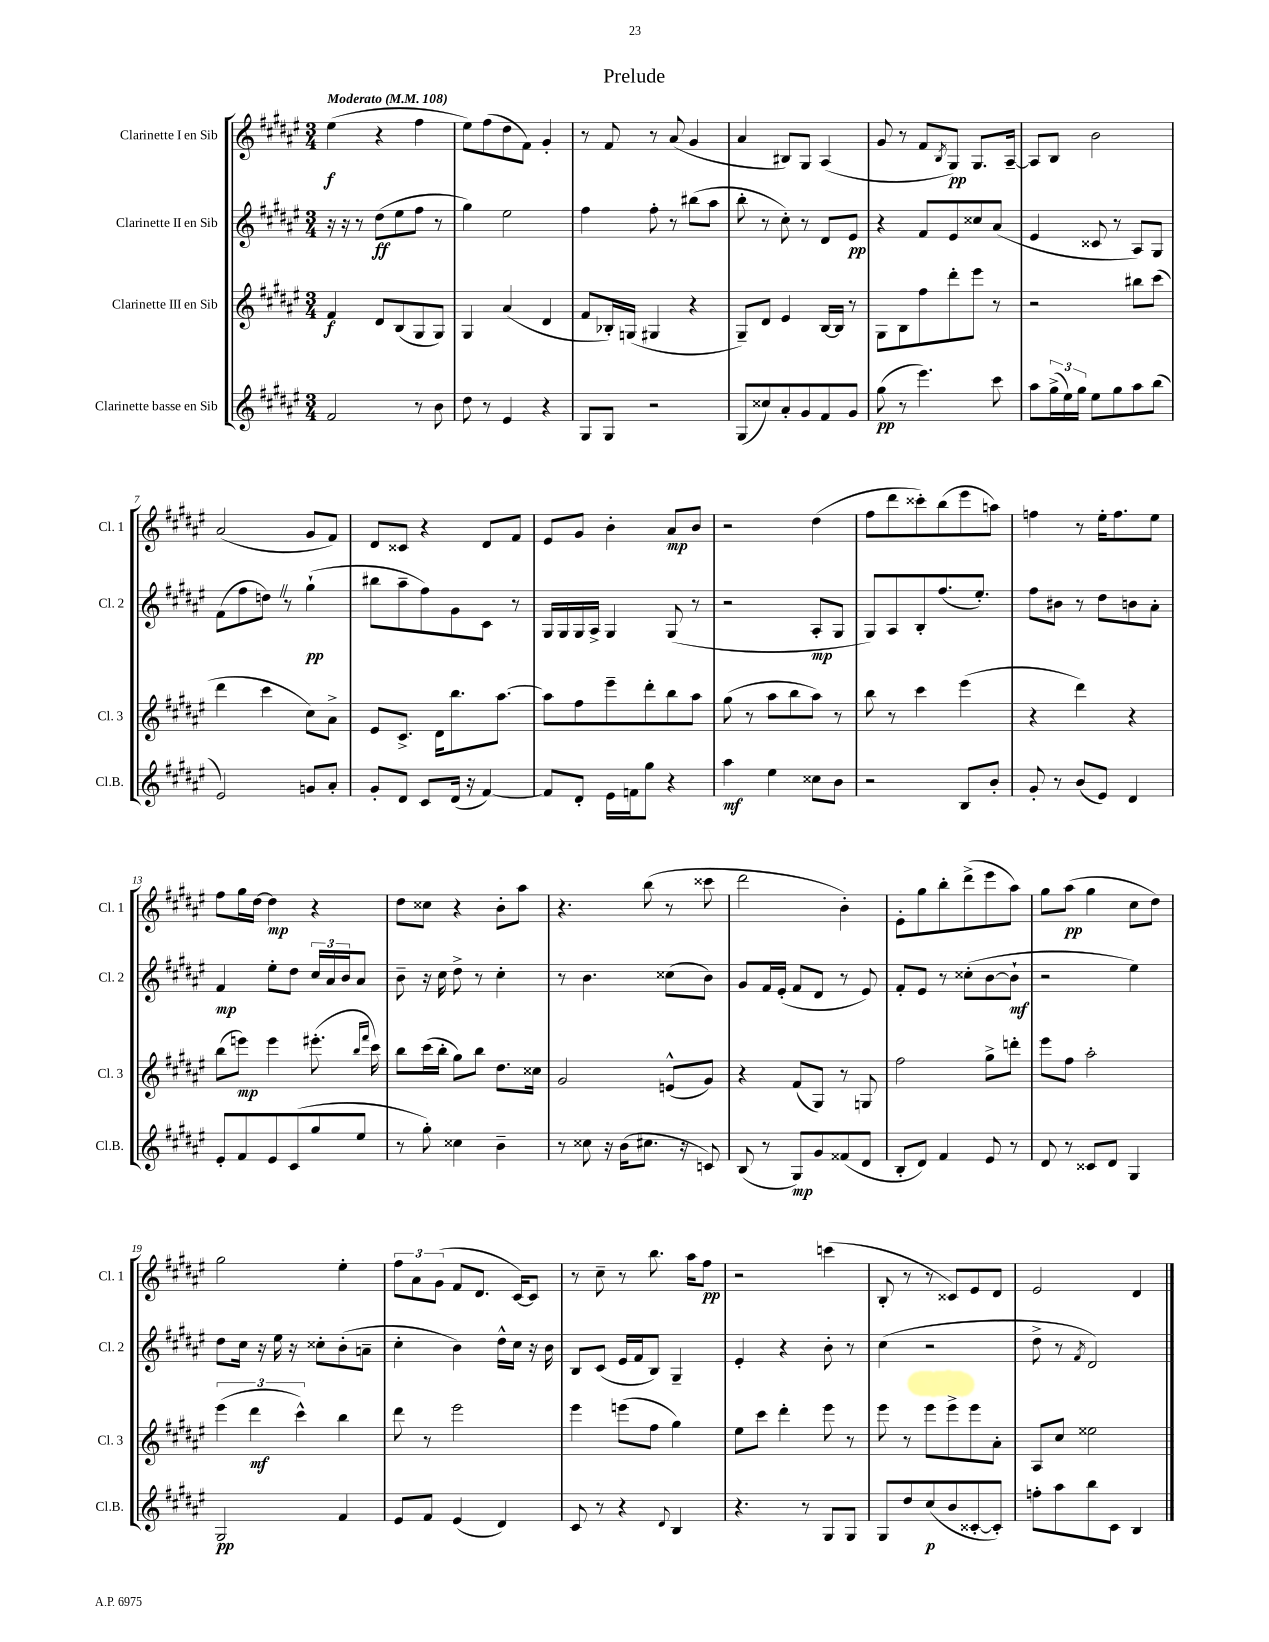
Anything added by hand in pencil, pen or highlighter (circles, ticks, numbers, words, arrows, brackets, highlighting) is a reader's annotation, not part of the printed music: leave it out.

**kern	**dynam	**kern	**dynam	**kern	**dynam	**kern	**dynam
*part4	*part4	*part3	*part3	*part2	*part2	*part1	*part1
*staff4	*staff4	*staff3	*staff3	*staff2	*staff2	*staff1	*staff1
*I"Clarinette basse en Sib	*	*I"Clarinette III en Sib	*	*I"Clarinette II en Sib	*	*I"Clarinette I en Sib	*
*I'Cl.B.	*	*I'Cl. 3	*	*I'Cl. 2	*	*I'Cl. 1	*
*clefG2	*	*clefG2	*	*clefG2	*	*clefG2	*
*k[f#c#g#d#a#e#]	*	*k[f#c#g#d#a#e#]	*	*k[f#c#g#d#a#e#]	*	*k[f#c#g#d#a#e#]	*
*M3/4	*	*M3/4	*	*M3/4	*	*M3/4	*
*MM108	*	*MM108	*	*MM108	*	*MM108	*
=1	=1	=1	=1	=1	=1	=1	=1
!	!	!	!	!	!	!LO:TX:a:B:t=Moderato	!
2f#/	.	4f#/	f	16r	.	(4ee#\	f
.	.	.	.	16r	.	.	.
.	.	.	.	8r	.	.	.
.	.	8d#/L	.	(8dd#\L	ff	4r	.
.	.	(8B/	.	8ee#\	.	.	.
8r	.	8G#/	.	8ff#\J	.	4ff#\	.
8b\	.	8G#/J)	.	8r	.	.	.
=2	=2	=2	=2	=2	=2	=2	=2
8dd#\	.	4G#/	.	4gg#\)	.	8ee#\L)	.
8r	.	.	.	.	.	(8ff#\	.
4e#/	.	(4a#/	.	2ee#\	.	8dd#\	.
.	.	.	.	.	.	8f#\J)	.
4r	.	4d#/	.	.	.	4g#'/	.
=3	=3	=3	=3	=3	=3	=3	=3
8G#/L	.	8f#/L	.	4ff#\	.	8r	.
8G#/J	.	16B-X'/L)	.	.	.	8f#/	.
.	.	(16Gn/JJ	.	.	.	.	.
2r	.	4G#X/	.	8ff#'\	.	8r	.
.	.	.	.	8r	.	(8a#/	.
.	.	4r	.	(8bb#X\L	.	4g#/	.
.	.	.	.	8aa#\J	.	.	.
=4	=4	=4	=4	=4	=4	=4	=4
(8G#/L	.	8G#~/L)	.	8bb'\	.	4a#/	.
8cc##X/)	.	8d#/J	.	8r	.	.	.
8a#'/	.	4e#/	.	8cc#'\)	.	8B#X/L)	.
8g#/	.	.	.	8r	.	8G#/J	.
8f#/	.	[16B/LL	.	8d#/L	.	(4A#/	.
.	.	16B/JJ]	.	.	.	.	.
8g#/J	.	8r	.	8e#/J	pp	.	.
=5	=5	=5	=5	=5	=5	=5	=5
(8gg#\	pp	8G#\L	.	4r	.	8g#/	.
8r	.	8B\	.	.	.	8r	.
4.eee#\)	.	8ff#\	.	8f#/L	.	8f#/L	.
.	.	.	.	.	.	8qB/	.
.	.	8ddd#'\	.	8e#/	.	8G#/J)	pp
.	.	8eee#\J	.	8cc##X/	.	8.G#/L	.
8ccc#\	.	8r	.	(8a#/J	.	.	.
.	.	.	.	.	.	[16A#~/Jk	.
=6	=6	=6	=6	=6	=6	=6	=6
8aa#\L	.	2r	.	4e#/	.	8A#/L]	.
(24gg#^\L	.	.	.	.	.	8B/J	.
24ee#\)	.	.	.	.	.	.	.
24gg#\JJ	.	.	.	.	.	.	.
8ee#\L	.	.	.	8c##X/	.	2b\	.
8gg#\	.	.	.	8r	.	.	.
8aa#\	.	8bb#X\L	.	8A#/L)	.	.	.
(8bb\J	.	(8ccc#\J	.	8G#/J	.	.	.
!!LO:LB:g=z
=7	=7	=7	=7	=7	=7	=7	=7
2e#/)	.	4ddd#\	.	(8f#\L	.	(2a#/	.
.	.	.	.	8ff#\	.	.	.
.	.	4ccc#\	.	8ddnZ\J)	.	.	.
.	.	.	.	8r	.	.	.
8gn/L	.	8cc#\L)	.	(4gg#`\	pp	8g#/L	.
8a#'/J	.	8a#^\J	.	.	.	8f#/J)	.
=8	=8	=8	=8	=8	=8	=8	=8
8g#'/L	.	8e#/L	.	8bb#X\L	.	8d#/L	.
8d#/J	.	8.c#^/J	.	8aa#~\	.	8c##X/J	.
8c#/L	.	.	.	8ff#\)	.	4r	.
.	.	16d#\KL	.	.	.	.	.
(16d#/Jk	.	8.bb\	.	8g#\	.	.	.
16r	.	.	.	.	.	.	.
[4f#/)	.	.	.	8c#\J	.	8d#/L	.
.	.	[8.aa#\J	.	.	.	.	.
.	.	.	.	8r	.	8f#/J	.
=9	=9	=9	=9	=9	=9	=9	=9
8f#/L]	.	8aa#\L]	.	16G#/LL	.	8e#/L	.
.	.	.	.	16G#/	.	.	.
8d#'/J	.	8ff#\	.	16G#/	.	8g#/J	.
.	.	.	.	16A#^/JJ	.	.	.
16e#\LL	.	8eee#~\	.	4G#/	.	4b'\	.
16fn\J	.	.	.	.	.	.	.
8gg#\J	.	8ddd#'\	.	.	.	.	.
4r	.	8bb\	.	(8G#/	.	8a#/L	mp
.	.	8aa#\J	.	8r	.	8b/J	.
=10	=10	=10	=10	=10	=10	=10	=10
4aa#\	mf	(8gg#\	.	2r	.	2r	.
.	.	8r	.	.	.	.	.
4ee#\	.	8aa#\L	.	.	.	.	.
.	.	8bb\	.	.	.	.	.
8cc##X\L	.	8aa#\J)	.	8A#'/L	mp	(4dd#\	.
8b\J	.	8r	.	8G#/J	.	.	.
=11	=11	=11	=11	=11	=11	=11	=11
2r	.	8bb\	.	8G#/L)	.	8ff#\L	.
.	.	8r	.	8A#/	.	8ddd#\	.
.	.	4ccc#\	.	8B'/	.	8ccc##X'\)	.
.	.	.	.	(8.ff#/	.	(8bb\	.
8B/L	.	(4eee#\	.	.	.	8eee#\	.
.	.	.	.	8.ee#'/J)	.	.	.
8b'/J	.	.	.	.	.	8aan\J)	.
=12	=12	=12	=12	=12	=12	=12	=12
8g#'/	.	4r	.	8ff#\L	.	4ffn\	.
8r	.	.	.	8b#X\J	.	.	.
(8b/L	.	4ddd#\)	.	8r	.	8r	.
8e#/J)	.	.	.	8dd#\L	.	16ee#'\KL	.
.	.	.	.	.	.	8.ff\	.
4d#/	.	4r	.	8bn\	.	.	.
.	.	.	.	8a#'\J	.	8ee#\J	.
!!LO:LB:g=z
=13	=13	=13	=13	=13	=13	=13	=13
8e#'/L	.	(8bb\L	.	4f#/	mp	8ff#\L	.
8f#/	.	8eeen\J)	mp	.	.	16gg#\L	.
.	.	.	.	.	.	[16dd#\JJ	.
8e#/	.	4eee\	.	8ee#'\L	.	4dd#\]	mp
(8c#/	.	.	.	8dd#\J	.	.	.
8gg#/	.	(8.eee#X'\	.	24cc#/LL	.	4r	.
.	.	.	.	24a#/	.	.	.
.	.	.	.	24b/J	.	.	.
8ee#/J	.	.	.	8a#/J	.	.	.
.	.	16qqbb/LL	.	.	.	.	.
.	.	16qqfff#/JJ	.	.	.	.	.
.	.	16ccc#\)	.	.	.	.	.
=14	=14	=14	=14	=14	=14	=14	=14
8r	.	8bb\L	.	8b~\	.	8dd#\L	.
8gg#'\)	.	(16ccc#\L	.	16r	.	8cc##X\J	.
.	.	16bb'\JJ	.	16cc#\	.	.	.
4cc##X\	.	8gg#\L)	.	8dd#^\	.	4r	.
.	.	8bb\J	.	8r	.	.	.
4b~\	.	8.dd#\L	.	4cc#'\	.	8b'\L	.
.	.	.	.	.	.	8aa#\J	.
.	.	16cc##X\Jk	.	.	.	.	.
=15	=15	=15	=15	=15	=15	=15	=15
8r	.	2g#/	.	8r	.	4.r	.
8cc##X\	.	.	.	4.b\	.	.	.
16r	.	.	.	.	.	.	.
(16b\KL	.	.	.	.	.	.	.
8.cc#X\J	.	.	.	.	.	(8bb\	.
.	.	(8en^^/L	.	(8cc##X\L	.	8r	.
16r	.	.	.	.	.	.	.
8cn/)	.	8g#/J)	.	8b\J)	.	8ccc##X\	.
=16	=16	=16	=16	=16	=16	=16	=16
(8B/	.	4r	.	8g#/L	.	2ddd#\	.
8r	.	.	.	16f#/L	.	.	.
.	.	.	.	(16e#'/JJ	.	.	.
8G#/L)	mp	(8f#/L	.	8f#/L	.	.	.
8g#/	.	8G#/J)	.	8d#/J	.	.	.
(8f##X/	.	8r	.	8r	.	4b'\)	.
8d#/J	.	8Gn/	.	8e#/)	.	.	.
=17	=17	=17	=17	=17	=17	=17	=17
8B'/L	.	2ff#\	.	8f#'/L	.	8e#'\L	.
8d#/J)	.	.	.	8e#/J	.	8gg#\	.
4f#/	.	.	.	8r	.	8bb'\	.
.	.	.	.	(8cc##X'\L	.	(8ddd#^\	.
8e#/	.	8gg#^\L	.	[8b\	.	8eee#\	.
8r	.	8dddn'\J	.	8b`\J]	mf	8aa#\J)	.
=18	=18	=18	=18	=18	=18	=18	=18
8d#/	.	8eee#\L	.	2r	.	8gg#\L	.
8r	.	8ff#\J	.	.	.	(8aa#\J	pp
8c##X/L	.	2aa#'\	.	.	.	4gg#\	.
8d#/J	.	.	.	.	.	.	.
4G#/	.	.	.	4ee#\)	.	8cc#\L	.
.	.	.	.	.	.	8dd#\J)	.
!!LO:LB:g=z
=19	=19	=19	=19	=19	=19	=19	=19
2G#/	pp	(6eee#\	.	8dd#\L	.	2gg#\	.
.	.	.	.	16cc#\Jk	.	.	.
.	.	6ddd#\	mf	.	.	.	.
.	.	.	.	16r	.	.	.
.	.	.	.	16ee#\	.	.	.
.	.	.	.	16r	.	.	.
.	.	6ccc#^^\)	.	.	.	.	.
.	.	.	.	8cc##X'\L	.	.	.
4f#/	.	4bb\	.	(8b'\	.	4ee#'\	.
.	.	.	.	8an~\J	.	.	.
=20	=20	=20	=20	=20	=20	=20	=20
8e#/L	.	8ddd#\	.	4cc#'\	.	12ff#\L	.
.	.	.	.	.	.	12a#\	.
8f#/J	.	8r	.	.	.	.	.
.	.	.	.	.	.	(12g#\J	.
(4e#/	.	2eee#\	.	4b\)	.	8f#/L	.
.	.	.	.	.	.	8.d#/J	.
4d#/)	.	.	.	16dd#^^\LL	.	.	.
.	.	.	.	16cc#\JJ	.	[16c#/KL)	.
.	.	.	.	16r	.	8c#/J]	.
.	.	.	.	16b\	.	.	.
=21	=21	=21	=21	=21	=21	=21	=21
8c#/	.	4eee#\	.	8B/L	.	8r	.
8r	.	.	.	(8c#/J	.	8cc#~\	.
4r	.	(8eeen\L	.	16e#/LL	.	8r	.
.	.	.	.	16f#/J	.	.	.
.	.	8ff#\J	.	8B/J)	.	8.bb\	.
8qqd#/	.	.	.	.	.	.	.
4B/	.	4gg#\)	.	4G#~/	.	.	.
.	.	.	.	.	.	16aa#\KL	.
.	.	.	.	.	.	8ff#\J	pp
=22	=22	=22	=22	=22	=22	=22	=22
4.r	.	8ee#\L	.	4e#'/	.	2r	.
.	.	8ccc#\J	.	.	.	.	.
.	.	4ddd#'\	.	4r	.	.	.
8r	.	.	.	.	.	.	.
8G#/L	.	8eee#\	.	8b'\	.	(4cccn\	.
8G#/J	.	8r	.	8r	.	.	.
=23	=23	=23	=23	=23	=23	=23	=23
8G#/L	.	8eee#\	.	(4cc#\	.	8B'/	.
8dd#/	.	8r	.	.	.	8r	.
(8cc#/	p	8eee#\L	.	2r	.	8r	.
8b/	.	8eee#^\	.	.	.	8c##X/L)	.
[8c##X'/	.	8eee#\	.	.	.	8e#/	.
8c##'/J])	.	8a#'\J	.	.	.	8d#/J	.
=24	=24	=24	=24	=24	=24	=24	=24
8ffn'\L	.	8A#/L	.	8dd#^\	.	2e#/	.
8aa#\	.	8cc#/J	.	8r	.	.	.
.	.	.	.	8qf#/	.	.	.
8bb\	.	2ee##X\	.	2d#/)	.	.	.
8c#\J	.	.	.	.	.	.	.
4B/	.	.	.	.	.	4d#/	.
==	==	==	==	==	==	==	==
*-	*-	*-	*-	*-	*-	*-	*-
